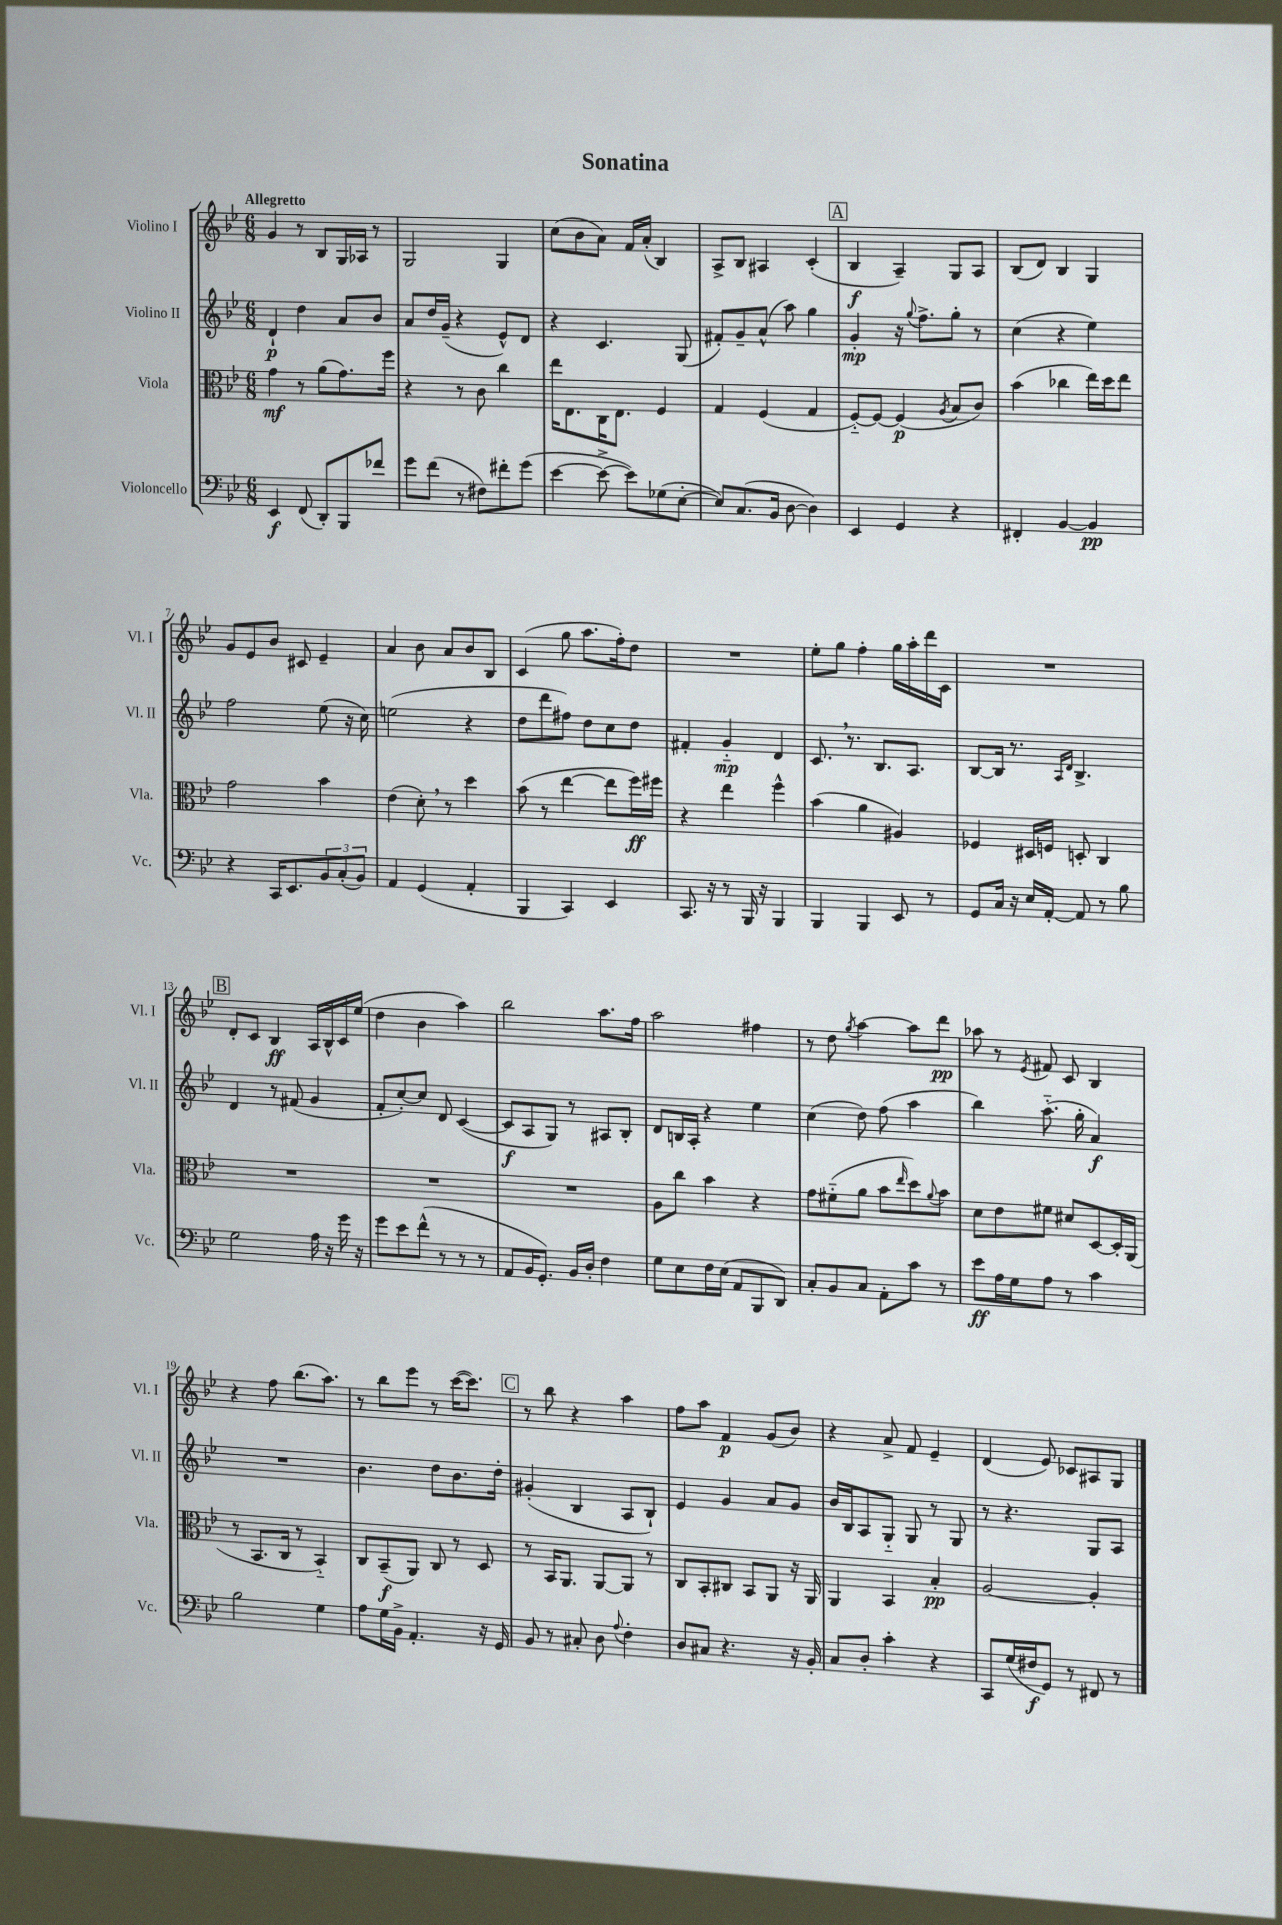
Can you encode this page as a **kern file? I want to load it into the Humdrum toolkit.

**kern	**kern	**kern	**kern
*staff4	*staff3	*staff2	*staff1
*clefF4	*clefC3	*clefG2	*clefG2
*k[b-e-]	*k[b-e-]	*k[b-e-]	*k[b-e-]
*M6/8	*M6/8	*M6/8	*M6/8
4EE-	4g	4d`	4g
(8FF	8r	4dd	8r
8DD')	(8a	.	8B-
8BBB-	8.g)	8a	16G
.	.	.	16A-
8f-	.	8b-	8r
.	16ff	.	.
=	=	=	=
8g	4r	8a	2G
(8f	.	16dd	.
.	.	(16g~	.
8r	8r	4r	.
8F#)	8c	.	.
8f#'	4cc	8e-^^)	4G
(8g	.	8d	.
=	=	=	=
[4e-	16ee-	4r	(8cc
.	8.E-	.	.
.	.	.	8b-
8e-^_	16C	4.c	8a)
.	8.E-	.	.
8e-])	.	.	16f
.	.	.	(16a'
(8G-	4F	.	4B-)
[8E-'	.	(8G	.
=	=	=	=
8E-])	4G	8f#')	8A^
(8.C	.	8g~	8B-
.	(4F	(8a^^	4A#
16BB-	.	.	.
[8D	.	8aa)	.
4D])	4G	4gg	(4c'
=	=	=	=
4EE-	[8F'~)	4g'	4B-
.	8F_	.	.
4GG	(4F]	16r	4A~)
.	.	8qqgg	.
.	.	8.ff^	.
.	8qA	.	.
4r	8B-	8gg'	8G
.	8c)	8r	8A
=	=	=	=
4FF#'	(4b-	(4cc	(8B-
.	.	.	8d)
[4BB-	4cc-	4r	4B-
4BB-]	16ee-)	4ee-)	4G
.	16dd	.	.
.	8ee-	.	.
=	=	=	=
4r	2g	2ff	8g
.	.	.	8e-
16CC	.	.	8b-
8.EE-	.	.	.
.	.	.	8c#
12BB-	4b-	(8ee-	4e-~
(12C'	.	.	.
.	.	16r	.
12BB-)	.	.	.
.	.	16cc)	.
=	=	=	=
4AA	(4e-	(2ee	4a
(4GG	8d')	.	8b-
.	8r	.	8a
4AA'	4dd	4r	8b-
.	.	.	8B-
=	=	=	=
4BBB-	(8b-	8dd	(4c
.	8r	8ddd	.
4CC)	[4ee-	8ff#)	8gg
.	.	8dd	8.aa
4EE-	8ee-]	8cc	.
.	.	.	16ff')
.	16ff)	8dd	8dd
.	16ff#	.	.
=	=	=	=
8.CC	4r	4f#'	2.r
16r	.	.	.
8r	4ee-	4g'~	.
16BBB-	.	.	.
16r	.	.	.
4BBB-	4ff^^	4d	.
=	=	=	=
4BBB-	(4b-	8.c	8ee-'
.	.	.	8gg
.	.	8.r	.
4BBB-	4a	.	4ff'
.	.	8.B-	.
8EE-	4A#)	.	16gg
.	.	8.A	16aa'
8r	.	.	16ddd
.	.	.	16c
=	=	=	=
8GG	4F-	[8B-	2.r
16C	.	16B-]	.
16r	.	8.r	.
16E-	16D#	.	.
[16AA'	16F	.	.
.	.	16qqA	.
.	.	16qqd	.
8AA]	8D'	4.B-^	.
8r	4C	.	.
8B-	.	.	.
=	=	=	=
2G	2.r	4d	8d'
.	.	.	8c
.	.	8r	4B-
.	.	(8f#	.
16A	.	4g	16A
16r	.	.	16B-^^
16g	.	.	16c
16r	.	.	(16ee-
=	=	=	=
8g	2.r	8f'	4dd
8e-	.	[8cc')	.
(8f^^	.	8cc]	4b-
8r	.	8d	.
8r	.	([4c	4aa)
8r	.	.	.
=	=	=	=
8AA	2.r	8c]	2bb-
16BB-	.	8A	.
8.GG')	.	.	.
.	.	8G)	.
16BB-	.	8r	.
16D'	.	.	.
4F	.	8A#	8.aa
.	.	8B-'	.
.	.	.	16ff
=	=	=	=
8G	8A	8d	2aa
8E-	8cc	16B	.
.	.	16A'	.
16F	4b-	4r	.
(16E-	.	.	.
8AA	.	.	.
8BBB-	4r	4ee-	4ff#
8DD)	.	.	.
=	=	=	=
8C'	8g	(4cc	8r
8BB-	(8f#'~	.	8dd
.	.	.	8qgg
8C	8a	8dd)	[4aa
8AA'	8b-	(8ff	.
.	16qqee-	.	.
8c	8dd)	4aa	8aa]
.	8qqa	.	.
8r	8b-	.	8ddd
=	=	=	=
8e-	8d	4bb-)	8aa-
16A	8e-	.	8r
16G	.	.	.
.	.	.	8qe-
8A	8f#	(8.aa'~	8f#
8r	8d#	.	8c
.	.	16gg'	.
4c	[8D	4a)	4B-
.	16D']	.	.
.	(16AA	.	.
=	=	=	=
2B-	8r	2.r	4r
.	8.BB-	.	.
.	.	.	8ff
.	16C	.	.
.	8r	.	(8.bb-
4G	4BB-'~)	.	.
.	.	.	8.aa)
=	=	=	=
8A	8C	4.b-	8r
16G	(8BB-~	.	8bb-
16BB-^	.	.	.
4.AA'	8AA)	.	8eee-
.	8C	8dd	8r
.	8r	8.b-	([16ccc
.	.	.	8.ccc])
16r	8D	.	.
16GG	.	16dd'	.
=	=	=	=
8BB-	8r	(4g#'	8r
8r	16BB-	.	8bb-
.	8.AA	.	.
8C#'	.	4B-	4r
8D	[8AA	.	.
8qqA	.	.	.
4F'	8AA]	8A	4aa
.	8r	8B-`)	.
=	=	=	=
8D	8C	4e-	8ff
8C#	8BB-'	.	8aa
4.r	8C#	4g	4f
.	8BB-	.	.
.	8AA	8a	(8g
16r	16r	8g	8b-)
16BB-'	16AA	.	.
=	=	=	=
8C	4AA	16b-	4r
.	.	16B-	.
8D'	.	8A	.
4c'	4BB-	8G'~	8a^
.	.	8G	8f
4r	4B-'	8r	4e-~
.	.	8G	.
=	=	=	=
8CC	[2A	8r	(4d
(16G	.	4.r	.
16F#	.	.	.
8GG)	.	.	8e-)
8r	.	.	8c-
8FF#	4A']	8G	8A#
8r	.	8A	8G
==	==	==	==
*-	*-	*-	*-
